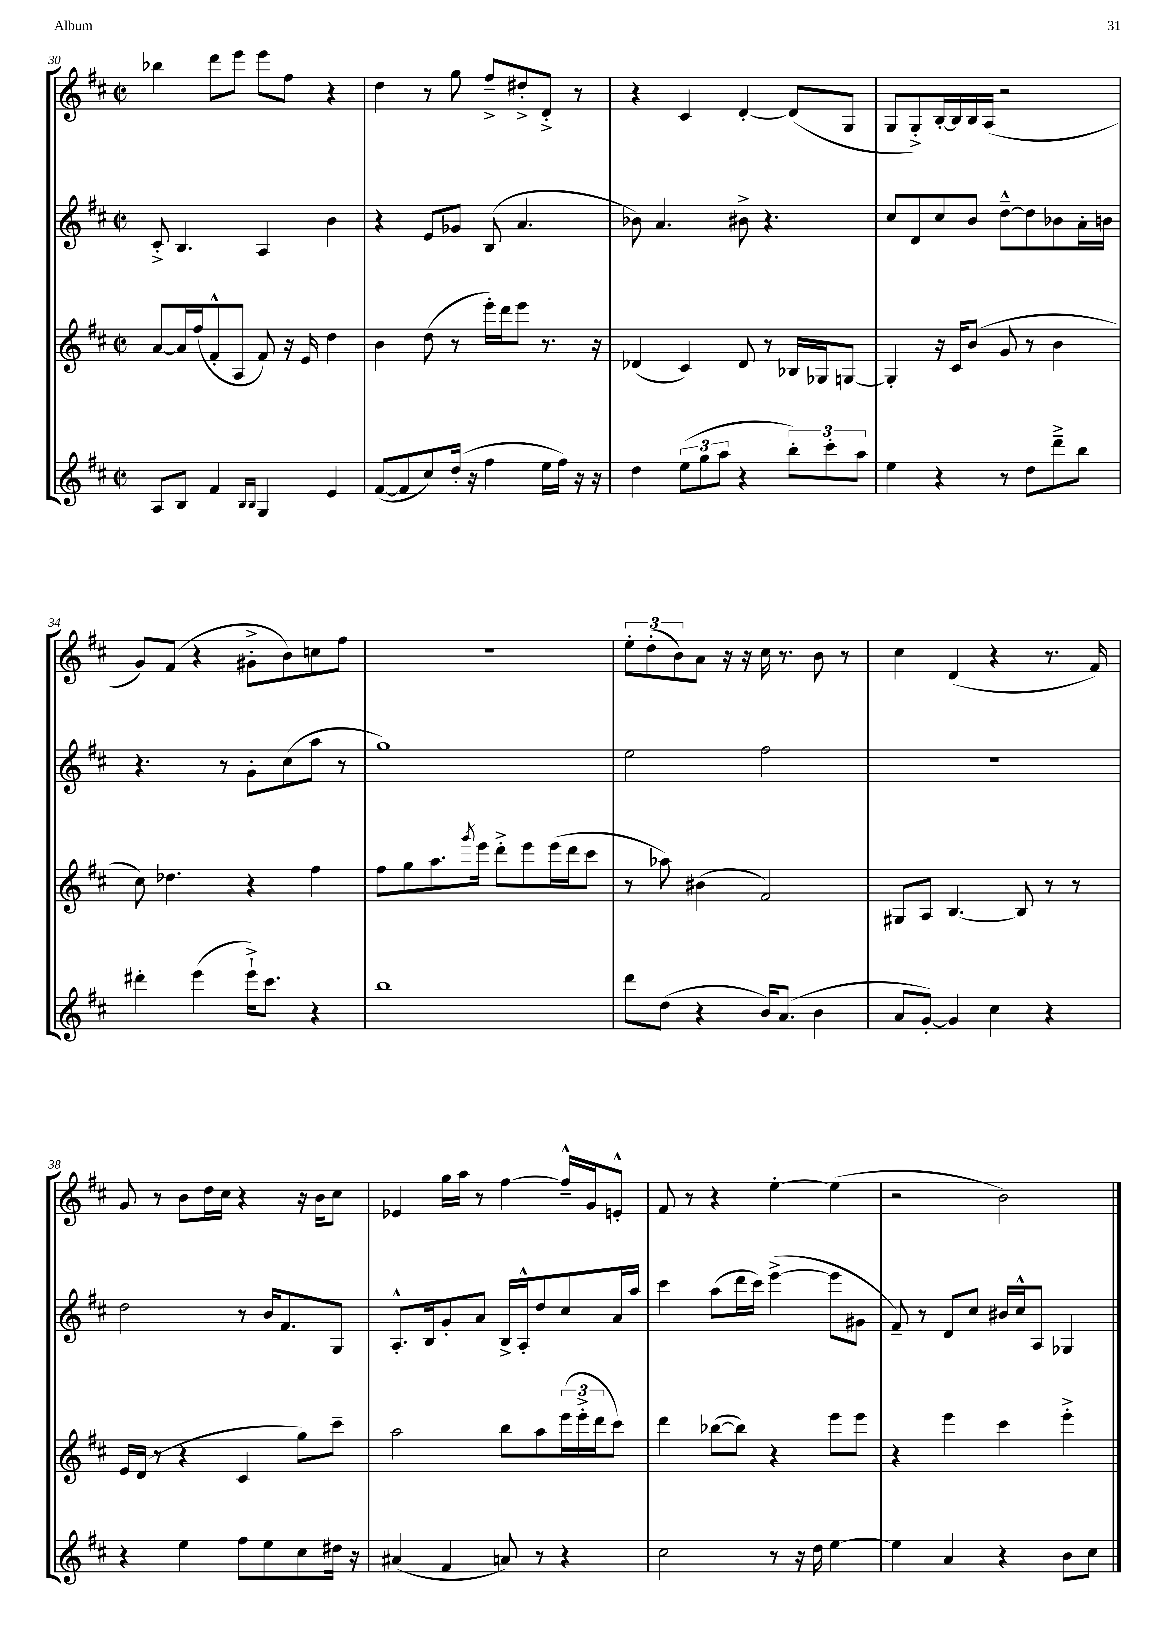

**kern	**kern	**kern	**kern
*part4	*part3	*part2	*part1
*staff4	*staff3	*staff2	*staff1
*clefG2	*clefG2	*clefG2	*clefG2
*k[f#c#]	*k[f#c#]	*k[f#c#]	*k[f#c#]
*M2/2	*M2/2	*M2/2	*M2/2
*met(c|)	*met(c|)	*met(c|)	*met(c|)
=30	=30	=30	=30
8A/L	[8a/L	8c#'^/	4bb-X\
8B/J	16a/L]	4.B/	.
.	(16ff#/J	.	.
4f#/	8f#'^^/	.	8ddd\L
.	8A/J	.	8eee\J
16qqB/LL	.	.	.
16qqB/JJ	.	.	.
4G/	8f#/)	4A/	8eee\L
.	16r	.	8ff#\J
.	16e/	.	.
4e/	4dd\	4b\	4r
=31	=31	=31	=31
([8f#/L	4b\	4r	4dd\
8f#/]	.	.	.
8cc#/)	(8dd\	8e/L	8r
(16dd'/Jk	8r	8g-X/J	8gg\
16r	.	.	.
4ff#\	16eee'\LL)	(8B/	8ff#~^/L
.	16ddd\J	.	.
.	8eee\J	4.a/	8dd#X'^/
16ee\LL	8.r	.	8d'^/J
16ff#\JJ)	.	.	.
16r	.	.	8r
16r	16r	.	.
=32	=32	=32	=32
4dd\	(4d-X/	8b-X\)	4r
.	.	4.a/	.
(12ee\L	4c#/)	.	4c#/
12gg\	.	.	.
12aa\J	.	.	.
4r	8d-/	8b#X^\	[4d'/
.	8r	4.r	.
12bb'\L)	16B-X/LL	.	(8d/L]
.	16G-X/J	.	.
12ccc#'\	.	.	.
.	[8Gn/J	.	8G/J
12aa\J	.	.	.
=33	=33	=33	=33
4ee\	4G'/]	8cc#/L	8G/L
.	.	8d/	8G'^/)
4r	16r	8cc#/	[16B'/L
.	16c#/KL	.	16B/]
.	(8b/J	8b/J	16B/
.	.	.	(16A/JJ
8r	8g/	[8dd~^^\L	2r
8dd\L	8r	8dd\]	.
8ddd~^\	4b\	8b-X\	.
8bb\J	.	16a'\L	.
.	.	16bn\JJ	.
!!LO:LB:g=z
=34	=34	=34	=34
4ddd#X'\	8cc#\)	4.r	8g/L)
.	4.dd-X\	.	(8f#/J
(4eee\	.	.	4r
.	.	8r	.
16eee`^\KL)	4r	8g'\L	8g#X'^\L
8.ccc#\J	.	.	.
.	.	(8cc#\	8b\)
4r	4ff#\	8aa\J	8ccn\
.	.	8r	8ff#\J
=35	=35	=35	=35
1bb	8ff#\L	1gg)	1r
.	8gg\	.	.
.	8.aa\	.	.
.	8qggg/	.	.
.	16eee\Jk	.	.
.	8ddd'^\L	.	.
.	8eee\	.	.
.	(16eee\L	.	.
.	16ddd\J	.	.
.	8ccc#\J	.	.
=36	=36	=36	=36
8ddd\L	8r	2ee\	12ee'\L
.	.	.	(12dd'\
(8dd\J	8aa-X\)	.	.
.	.	.	12b\)
4r	(4b#X\	.	8a\J
.	.	.	16r
.	.	.	16r
16b/KL)	2f#/)	2ff#\	16cc#\
(8.a/J	.	.	8.r
4b\	.	.	8b\
.	.	.	8r
=37	=37	=37	=37
8a/L	8G#X/L	1r	4cc#\
[8g'/J)	8A/J	.	.
4g/]	[4.B/	.	(4d/
4cc#\	.	.	4r
.	8B/]	.	.
4r	8r	.	8.r
.	8r	.	.
.	.	.	16f#/)
!!LO:LB:g=z
=38	=38	=38	=38
4r	16e/LL	2dd\	8g/
.	(16d/JJ	.	.
.	8r	.	8r
4ee\	4r	.	8b\L
.	.	.	16dd\L
.	.	.	16cc#\JJ
8ff#\L	4c#/	8r	4r
8ee\	.	16b/KL	.
.	.	8.f#/	.
8cc#\	8gg\L)	.	16r
.	.	.	16b\KL
16dd#X\Jk	8ccc#~\J	8G/J	8cc#\J
16r	.	.	.
=39	=39	=39	=39
(4a#X/	2aa\	8.A'^^/L	4e-X/
.	.	16B/k	.
4f#/	.	8g'/	16gg\LL
.	.	.	16aa\JJ
.	.	8a/J	8r
8an/)	8bb\L	16B^/LL	[4ff#\
.	.	16A'^^/J	.
8r	8aa\	8dd/	.
4r	(24eee\L	8cc#/	16ff#~^^/LL]
.	24eee'^\	.	.
.	.	.	16g/J
.	24ddd\J	.	.
.	8ccc#\J)	16a/L	8en'^^/J
.	.	16aa/JJ	.
=40	=40	=40	=40
2cc#\	4ddd\	4ccc#\	8f#/
.	.	.	8r
.	([8bb-X\L	(8aa\L	4r
.	8bb-\J])	16ddd\L	.
.	.	16ccc#\JJ)	.
8r	4r	([4eee^\	[4ee'\
16r	.	.	.
16dd\	.	.	.
[4ee\	8eee\L	8eee\L]	(4ee\]
.	8eee\J	8g#X\J	.
=41	=41	=41	=41
4ee\]	4r	8f#~/)	2r
.	.	8r	.
4a/	4eee\	8d/L	.
.	.	8cc#/J	.
4r	4ccc#\	16b#X/LL	2b\)
.	.	16cc#^^/J	.
.	.	8A/J	.
8b\L	4eee'^\	4G-X/	.
8cc#\J	.	.	.
==	==	==	==
*-	*-	*-	*-
